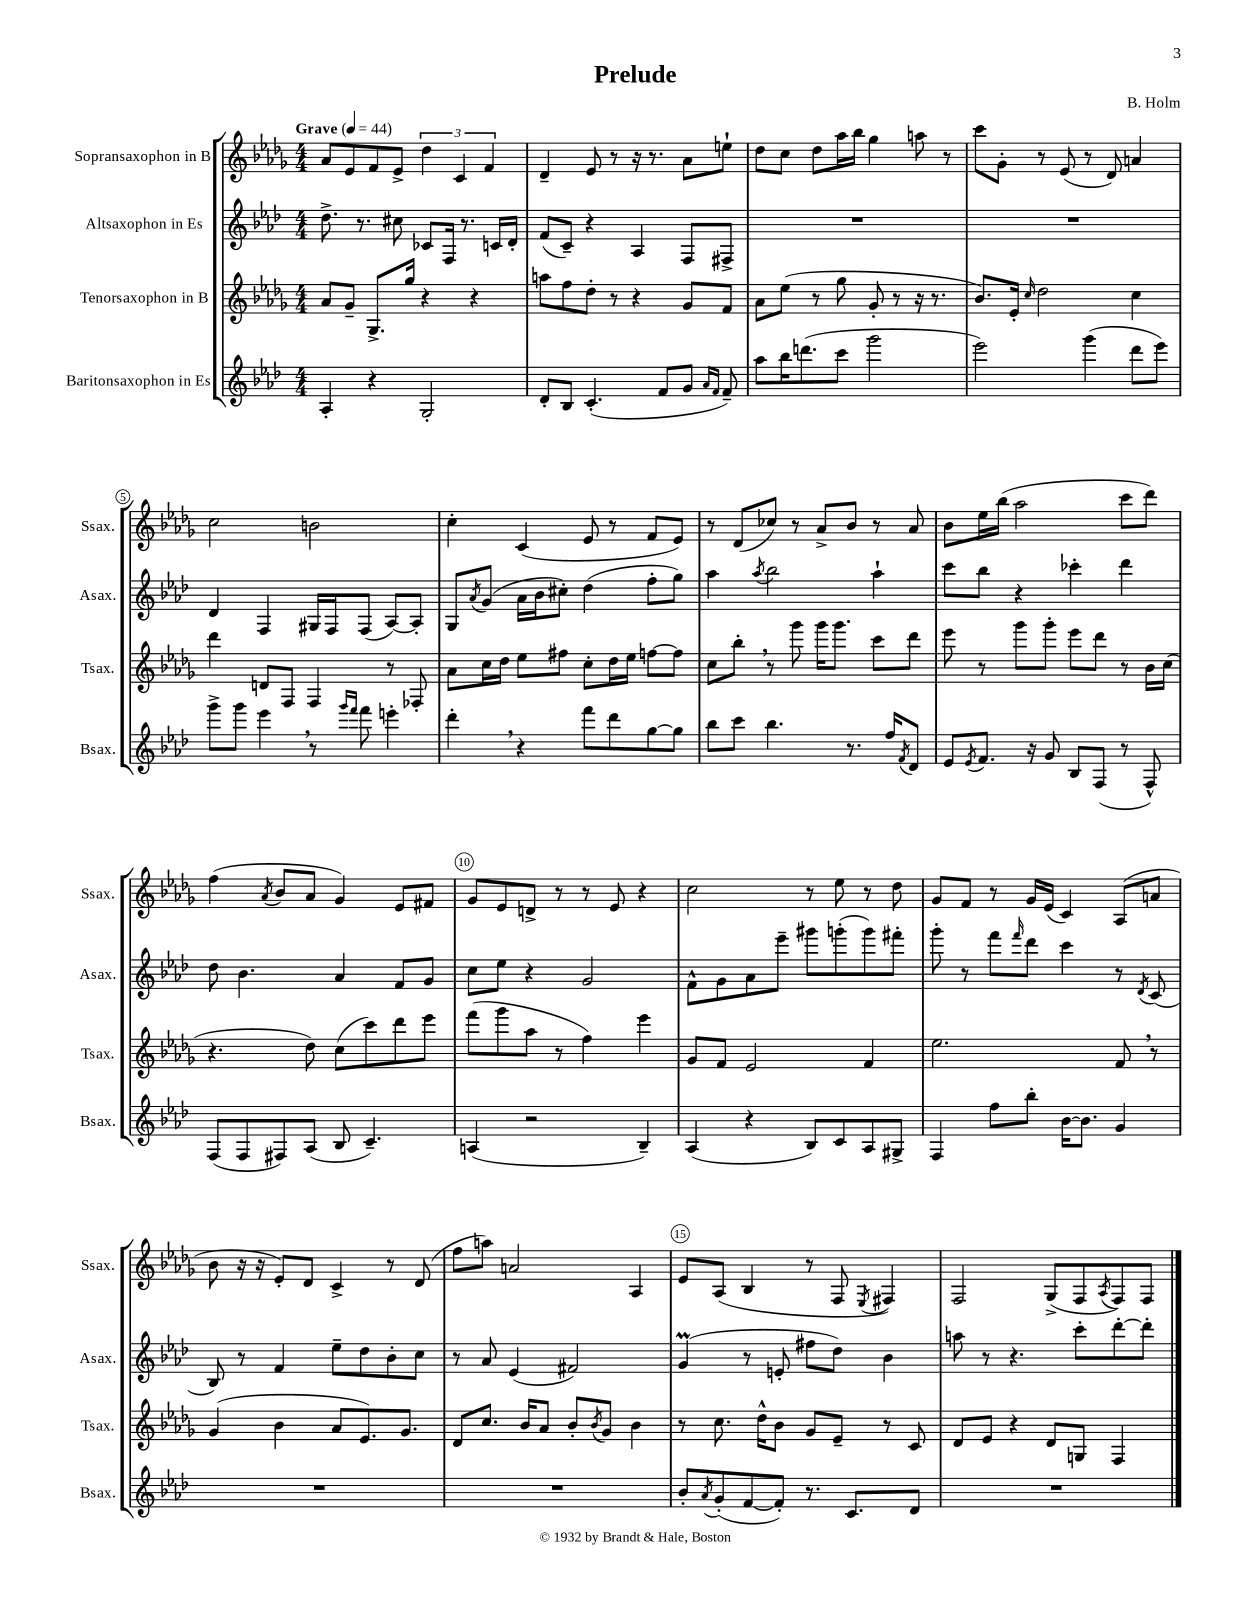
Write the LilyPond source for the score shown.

\header { title = "Prelude" composer = "B. Holm" }
<<
\new StaffGroup <<
\new Staff = "s0" \with { instrumentName = "Sopransaxophon in B" shortInstrumentName = "Ssax." } {
    \clef treble \key des \major \numericTimeSignature \time 4/4 \tempo "Grave" 4 = 44
    aes'8 ees'8 f'8 ees'8-> \tuplet 3/2 { des''4 c'4 f'4 } |
    des'4-- ees'8 r8 r16 r8. aes'8 e''8-! |
    des''8 c''8 des''8 aes''16 bes''16 ges''4 a''8 r8 |
    c'''8 ges'8-. r8 ees'8( r8 des'8) a'4 |
    c''2 b'2 |
    c''4-. c'4( ees'8 r8 f'8 ees'8) |
    r8 des'8( ces''8) r8 aes'8-> bes'8 r8 aes'8 |
    bes'8 ees''16 bes''16( aes''2 c'''8 des'''8) |
    f''4( \acciaccatura { aes'8 } bes'8 aes'8 ges'4) ees'8 fis'8 |
    ges'8 ees'8 d'8-> r8 r8 ees'8 r4 |
    c''2 r8 ees''8 r8 des''8 |
    ges'8 f'8 r8 ges'16 ees'16( c'4) aes8( a'8 |
    bes'8 r16 r16 ees'8-.) des'8 c'4-> r8 des'8( |
    f''8 a''8) a'2 aes4 |
    ees'8 aes8( bes4 r8 f8 \acciaccatura { ees8 } fis4) |
    f2 ges8->( f8 \acciaccatura { aes8 } f8) f8 \bar "|." |
}
\new Staff = "s1" \with { instrumentName = "Altsaxophon in Es" shortInstrumentName = "Asax." } {
    \clef treble \key aes \major \numericTimeSignature \time 4/4
    des''8.-> r8. cis''8 ces'8 f16 r8. c'16 des'16-. |
    f'8( c'8--) r4 aes4 f8 fis8-> |
    R1 |
    R1 |
    des'4 f4 gis16 f16 f8( aes8~) aes8-. |
    g8 \acciaccatura { aes'8 } g'8( aes'16 bes'16 cis''8-.) des''4( f''8-. g''8) |
    aes''4 \acciaccatura { aes''8 } bes''2 aes''4-! |
    c'''8 bes''8 r4 ces'''4-. des'''4 |
    des''8 bes'4. aes'4 f'8 g'8 |
    c''8 ees''8 r4 g'2 |
    f'8-^ g'8 aes'8 ees'''8-- gis'''8 g'''8-.( g'''8) fis'''8-. |
    g'''8-. r8 f'''8 \grace { f'''16 } des'''8 c'''4 r8 \acciaccatura { des'8 } c'8( |
    bes8) r8 f'4 ees''8-- des''8 bes'8-. c''8 |
    r8 aes'8 ees'4( fis'2) |
    g'4\prall( r8 e'8-. fis''8 des''8) bes'4 |
    a''8 r8 r4. c'''8-. des'''8~-. des'''8-. \bar "|." |
}
\new Staff = "s2" \with { instrumentName = "Tenorsaxophon in B" shortInstrumentName = "Tsax." } {
    \clef treble \key des \major \numericTimeSignature \time 4/4
    aes'8 ges'8-- ges8.-> ges''16 r4 r4 |
    a''8 f''8 des''8-. r8 r4 ges'8 f'8 |
    aes'8 ees''8( r8 ges''8 ges'8-. r8 r16 r8. |
    bes'8.) ees'16-. \grace { c''16 } des''2 c''4 |
    des'''4 d'8 f8 f4 r8 fes8-. |
    aes'8 c''16 des''16 ees''8 fis''8 c''8-. des''16 ees''16 f''8~ f''8 |
    c''8 bes''8-. \breathe r8 ges'''8 ges'''16 ges'''8. c'''8 des'''8 |
    ees'''8 r8 ges'''8 ges'''8-. ees'''8 des'''8 r8 bes'16 c''16( |
    r4. des''8) c''8( c'''8) des'''8 ees'''8 |
    f'''8( ges'''8 aes''8 r8 f''4) ees'''4 |
    ges'8 f'8 ees'2 f'4 |
    ees''2. f'8 \breathe r8 |
    ges'4( bes'4 aes'8 ees'8.) ges'8. |
    des'8 c''8. bes'16 aes'8 bes'8-. \acciaccatura { bes'8 } ges'8 bes'4 |
    r8 c''8. des''16-^ bes'8 ges'8 ees'8-- r8 c'8 |
    des'8 ees'8 r4 des'8 g8 f4 \bar "|." |
}
\new Staff = "s3" \with { instrumentName = "Baritonsaxophon in Es" shortInstrumentName = "Bsax." } {
    \clef treble \key aes \major \numericTimeSignature \time 4/4
    aes4-. r4 g2-. |
    des'8-. bes8 c'4.-.( f'8 g'8 \grace { aes'16 f'16 } f'8--) |
    aes''8 bes''16 d'''8.( c'''8 g'''2 |
    ees'''2) g'''4( des'''8 ees'''8) |
    g'''8-> g'''8 ees'''4 \breathe r8 \grace { g'''16 f'''16 } f'''8 e'''4-. |
    des'''4-. \breathe r4 f'''8 des'''8 g''8~ g''8 |
    bes''8 c'''8 bes''4. r8. f''16 \acciaccatura { f'8 } des'8 |
    ees'8 \acciaccatura { ees'8 } f'8. r16 g'8 bes8 f8( r8 f8-^) |
    f8( f8 fis8) aes8( bes8 c'4.--) |
    a4( r2 bes4--) |
    aes4( r4 bes8) c'8 aes8 gis8-> |
    f4 f''8 bes''8-. bes'16~ bes'8. g'4 |
    R1 |
    R1 |
    bes'8-. \acciaccatura { aes'8 } g'8-.( f'8~ f'8-.) r8. c'8. des'8 |
    R1 \bar "|." |
}
>>
>>
\layout { \context { \Score \override BarNumber.break-visibility = ##(#f #t #t) barNumberVisibility = #(every-nth-bar-number-visible 5) \override BarNumber.stencil = #(make-stencil-circler 0.1 0.3 ly:text-interface::print) } }
